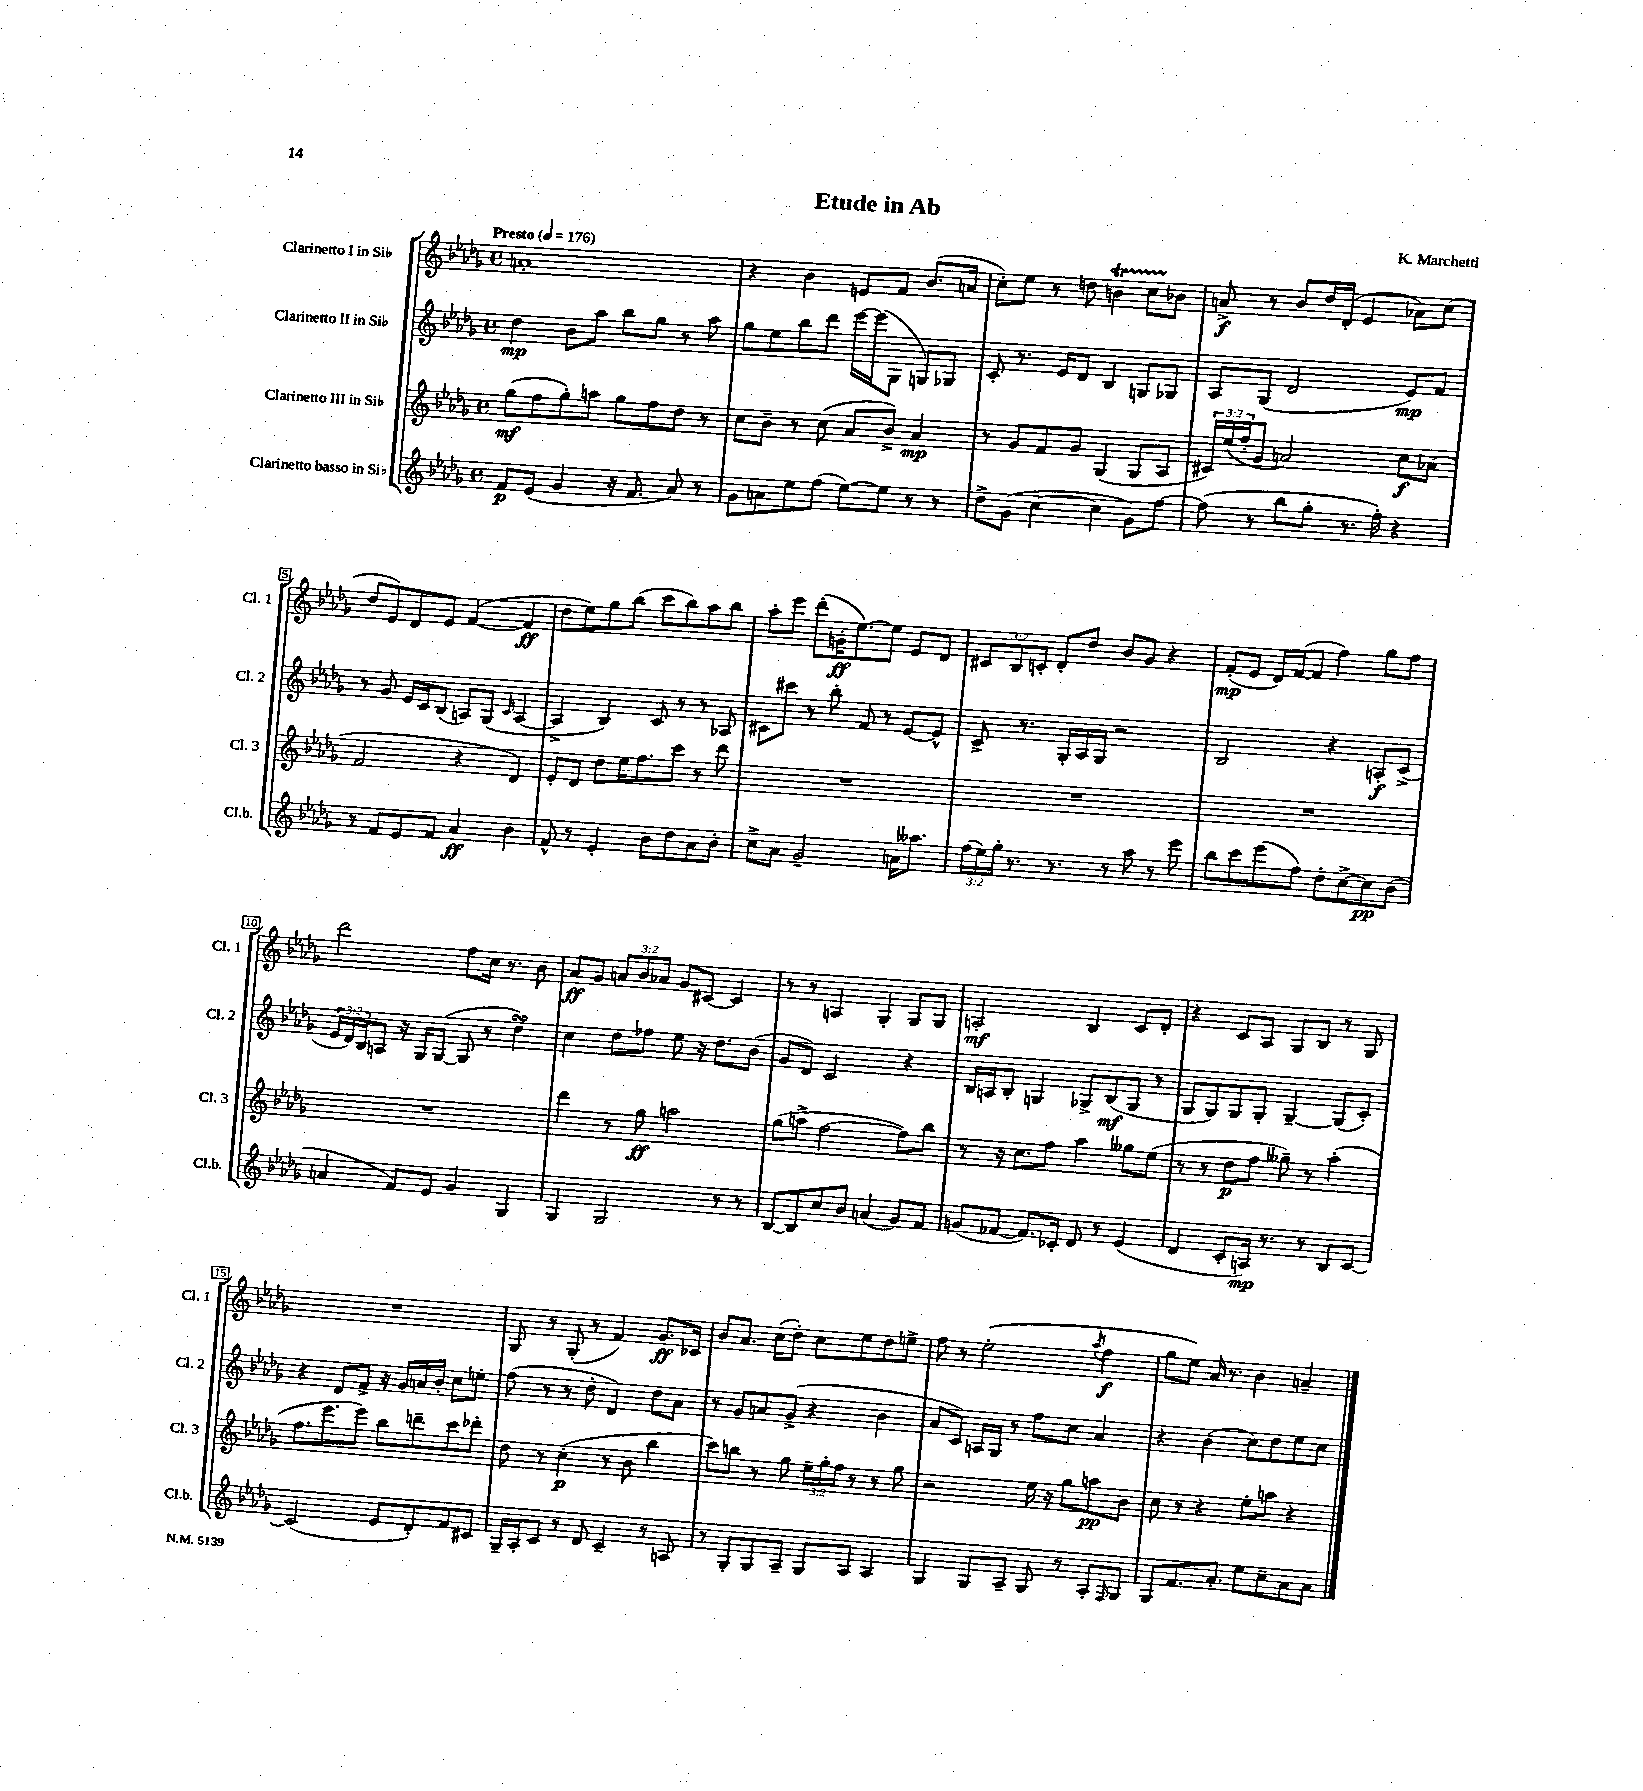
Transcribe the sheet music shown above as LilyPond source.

\header { title = "Etude in Ab" composer = "K. Marchetti" }
<<
\new StaffGroup <<
\new Staff = "s0" \with { instrumentName = "Clarinetto I in Sib" shortInstrumentName = "Cl. 1" } {
    \clef treble \key des \major \defaultTimeSignature \time 4/4 \override Staff.TupletNumber.text = #tuplet-number::calc-fraction-text \tempo "Presto" 4 = 176
    a'1-. |
    r4 bes'4 e'8 f'8 bes'8.( a'16 |
    c''8-.) ees''8 r8 d''8 b'4\startTrillSpan c''8 bes'8\stopTrillSpan |
    a'8->\f r8 bes'8 des''16 des'16-.( ees'4 aes'8) c''8( |
    des''8 ees'8) des'8 ees'8 f'4~( f'4\ff |
    des''8 ees''8) ges''8 bes''8( c'''8 bes''8) aes''8 bes''8 |
    aes''8-. ees'''8 des'''8-.( g'16-.\ff ees''8.~) ees''8 ees'8 des'8 |
    \tuplet 3/2 { cis'8 bes8 c'8-. } des'8-. des''8 bes'8 ges'8 r4 |
    f'8-.\mp( ees'8 des'16) f'16~( f'8 f''4) ges''8 f''8 |
    des'''2 f''8 c''16 r8. bes'8 |
    aes'8\ff ges'8 \tuplet 3/2 { a'8 bes'8 aes'8 } ges'8 cis'8~ cis'4 |
    r8 r8 a4 ges4-. ges8 ges8 |
    a2-.\mf bes4 c'8 des'8-. |
    r4 c'8 aes8 ges8 bes8 r8 ges8 |
    R1 |
    ges8 r8 ges8-.( r8 f'4) ges'8.\ff ces'16 |
    bes'8 aes'8. c''16( des''8-.) c''8 ees''8 des''8 e''8-> |
    f''8 r8 ees''2-.( \acciaccatura { aes''8 } f''4\f |
    ges''8 ees''8) aes'16 r8. bes'4 a'4-- \bar "|." |
}
\new Staff = "s1" \with { instrumentName = "Clarinetto II in Sib" shortInstrumentName = "Cl. 2" } {
    \clef treble \key des \major \defaultTimeSignature \time 4/4 \override Staff.TupletNumber.text = #tuplet-number::calc-fraction-text
    des''4\mp bes'8 aes''8 bes''8 ges''8 r8 aes''8 |
    ges''8 ees''8 bes''8 des'''8 ees'''16~ ees'''16( ges8 g8) ges8 |
    c'8-. r8. ees'16 des'8 bes4 g8 ges8 |
    aes8 ges8( des'2 ees'8\mp) f'8 |
    r8 ges'8 ees'16 c'16 bes8( a8) ges8( \grace { c'16 } a4~ |
    a4-> bes4) c'8 r8 r8 aes8 |
    cis'8 cis'''8 r8 bes''8-. f'8 r8 ees'8~ ees'8-^ |
    c'8-> r8. ges16-. aes16 ges16 r2 |
    bes2 r4 a8-.\f c'8->( |
    \tuplet 3/2 { ees'16 des'16) bes16 } a8 r16 ges16 ges8~( ges8 r8 des''4\turn) |
    c''4 des''8 fes''8 ees''8 r16 des''8. bes'8( |
    ges'8 des'8) c'2 r4 |
    bes16 a16 bes8-. g4 ges8-> bes8\mf( ges8 r8 |
    ges8 ges8) ges8 ges8-. ges4~-- ges8( c'8-.) |
    r4 des'8 f'8-> r16 ges'16 a'16 bes'16-. c''8 e''8-. |
    f''8( r8 r8 des''8-. des'4) des''8 aes'8 |
    r8 ges'8 a'8 ges'8->( r4 bes'4 |
    aes'8 c'8) a16 ges16 r8 f''8 c''8 aes'4 |
    r4 bes'4( c''8) des''8 ees''8 c''8 \bar "|." |
}
\new Staff = "s2" \with { instrumentName = "Clarinetto III in Sib" shortInstrumentName = "Cl. 3" } {
    \clef treble \key des \major \defaultTimeSignature \time 4/4 \override Staff.TupletNumber.text = #tuplet-number::calc-fraction-text
    ges''8\mf( f''8 ges''8-.) a''8 ges''8 f''8 des''8 r8 |
    c''8 bes'8-- r8 c''8( aes'8 bes'8->) aes'4\mp |
    r8 ges'8 f'8 ges'8 ges4( ges8 aes8 |
    \tuplet 3/2 { cis'16) ees''16( f''16-. } ges'8 a'2) c''8\f aes'8( |
    f'2 r4 des'4) |
    ees'8-. des'8 des''8 ees''16 f''8. c'''8 r8 des'''8 |
    R1 |
    R1 |
    R1 |
    R1 |
    des'''4 r8 ges''8\ff a''2 |
    ges''8( a''8-> f''2~ f''8) bes''8 |
    r8 r16 c''8. f''8 aes''4 geses''8 ees''8( |
    r8 r8 des''8\p f''8 geses''8--) r8 aes''4-.( |
    f''8. ees'''8. ees'''8) bes''8 d'''8-- c'''8 des'''8-. |
    des''8 r8 c''4-.\p( r8 bes'8 bes''4 |
    c'''8) b''8 r8 ges''8 \tuplet 3/2 { ees''16-- ges''16-. f''16 } r8 r8 ges''8 |
    r2 ees''16 r16 ges''8 a''8\pp bes'8 |
    c''8 r8 r4 ees''8-. a''8 r4 \bar "|." |
}
\new Staff = "s3" \with { instrumentName = "Clarinetto basso in Sib" shortInstrumentName = "Cl.b." } {
    \clef treble \key des \major \defaultTimeSignature \time 4/4 \override Staff.TupletNumber.text = #tuplet-number::calc-fraction-text
    f'8\p ees'8( ges'4 r16 f'8. aes'8) r8 |
    ges'8 a'8 ees''8 f''8( ees''8~) ees''8 r8 r8 |
    des''8-> ges'8( c''4~ c''4 ges'8) f''8~ |
    f''8( r8 bes''8 ges''8-. r8. f''16-.) r4 |
    r8 f'8 ees'8 f'8 aes'4\ff bes'4 |
    f'8-^ r8 ees'4-. bes'8 des''8 aes'8 bes'8-. |
    c''8-> aes'8 ges'2-- a'16 aeses''8. |
    \tuplet 3/2 { f''16( ees''16) ges''16-. } r8. r8. r8 aes''8 r8 ees'''8 |
    bes''8 c'''8 ees'''8( f''8) des''8-. c''8~-> c''8\pp bes'8( |
    a'4 f'8) ees'8 ges'4 ges4 |
    ges4 ges2 r8 r8 |
    bes8~ bes8 c''8 bes'8 a'4( ges'8) f'8 |
    g'8( fes'8~ fes'8.) ces'16-. des'8 r8 ees'4( |
    des'4 c'8-. a16\mp) r8. r8 bes8 c'8~ |
    c'2( ees'8 des'8-.) f'8 cis'8 |
    ges16-- aes16-. c'8 r8 des'8 c'4-- r8 a8 |
    r8 ges8-. ges8 aes8-- ges8 aes8 aes4 |
    ges4 ges8 aes8-- ges8 r8 aes8-. \grace { f16 } ges8 |
    ges8 f'8. aes'8.-. ees''8 c''8-- aes'8 aes'8 \bar "|." |
}
>>
>>
\layout { \context { \Score \override BarNumber.stencil = #(make-stencil-boxer 0.1 0.3 ly:text-interface::print) } }
